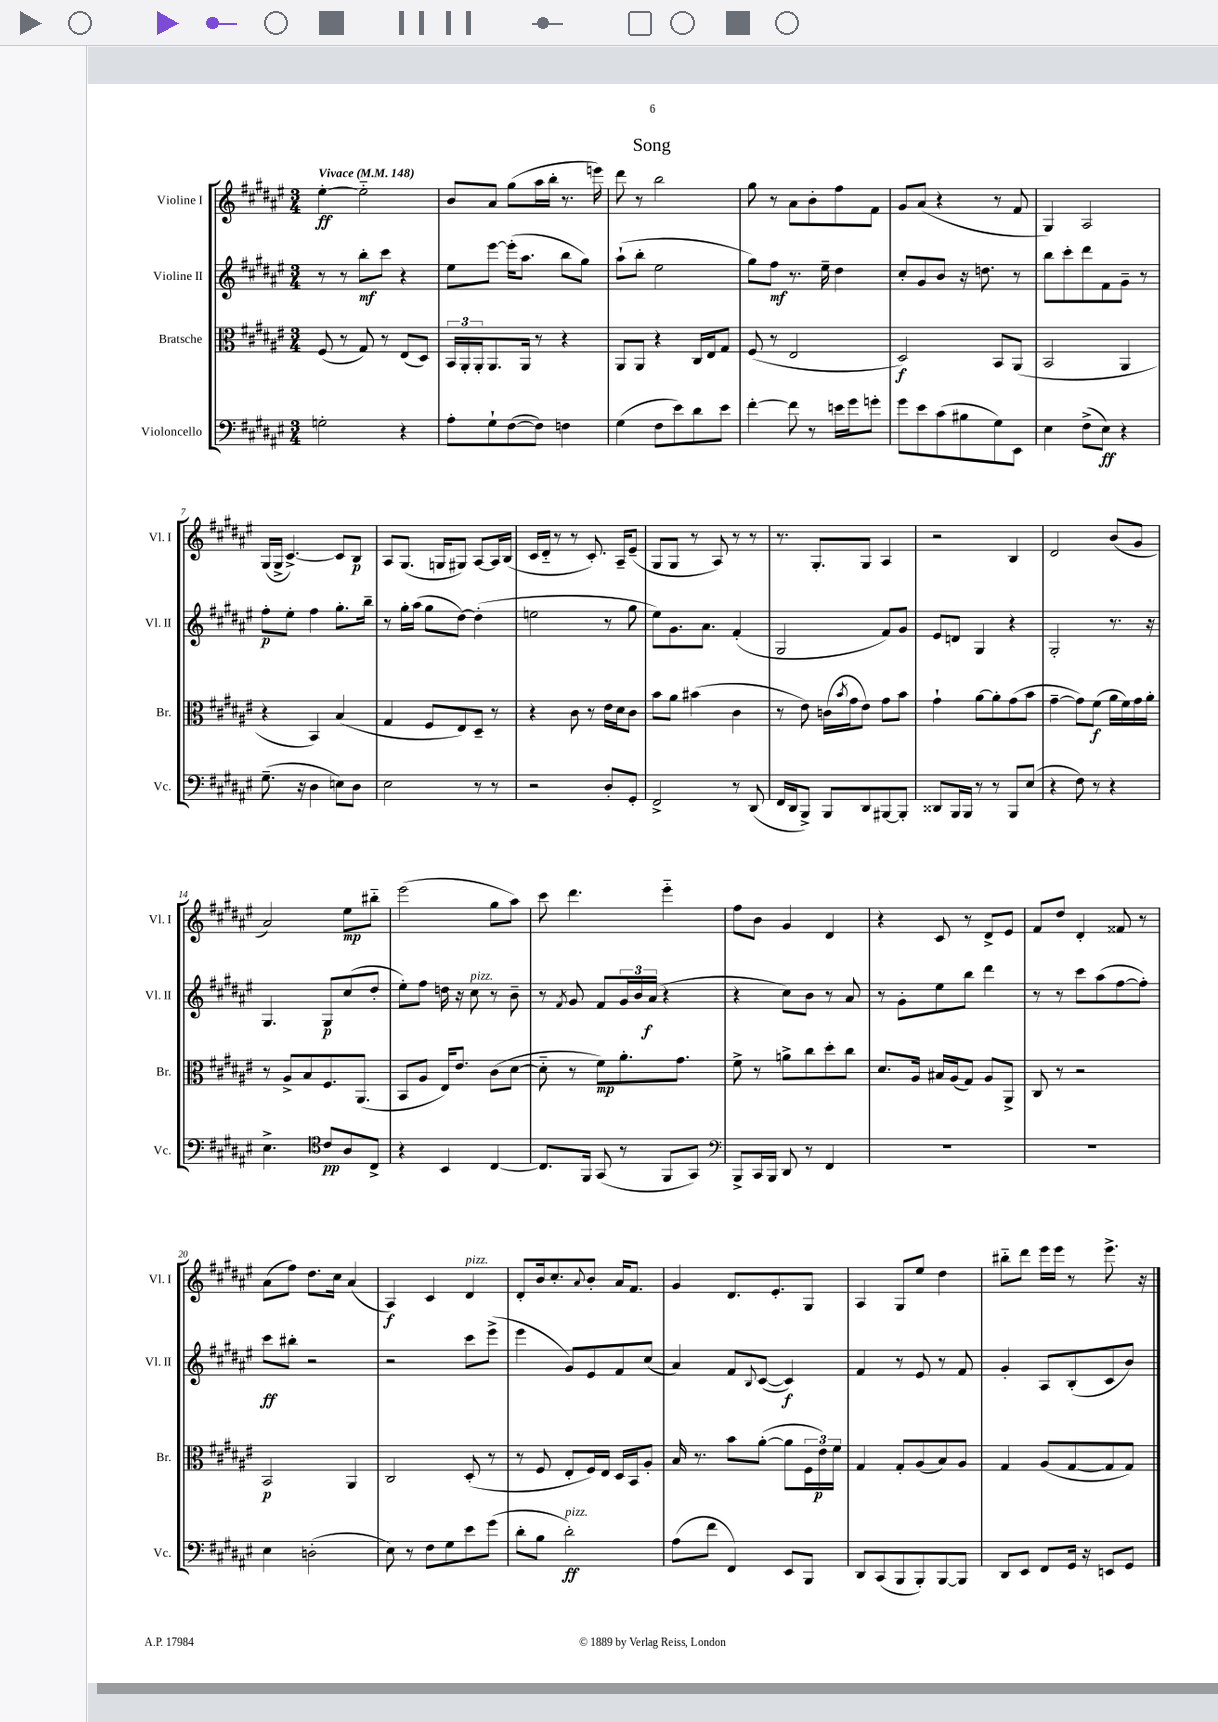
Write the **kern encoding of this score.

**kern	**dynam	**kern	**dynam	**kern	**dynam	**kern	**dynam
*part4	*part4	*part3	*part3	*part2	*part2	*part1	*part1
*staff4	*staff4	*staff3	*staff3	*staff2	*staff2	*staff1	*staff1
*I"Violoncello	*	*I"Bratsche	*	*I"Violine II	*	*I"Violine I	*
*I'Vc.	*	*I'Br.	*	*I'Vl. II	*	*I'Vl. I	*
*clefF4	*	*clefC3	*	*clefG2	*	*clefG2	*
*k[f#c#g#d#a#e#]	*	*k[f#c#g#d#a#e#]	*	*k[f#c#g#d#a#e#]	*	*k[f#c#g#d#a#e#]	*
*M3/4	*	*M3/4	*	*M3/4	*	*M3/4	*
*MM148	*	*MM148	*	*MM148	*	*MM148	*
=1	=1	=1	=1	=1	=1	=1	=1
!	!	!	!	!	!	!LO:TX:a:B:t=Vivace	!
2Gn'\	.	(8F#/	.	8r	.	[4ee#'\	ff
.	.	8r	.	8r	.	.	.
.	.	8G#/)	.	8bb'\L	mf	2ee#\]	.
.	.	8r	.	8ccc#\J	.	.	.
4r	.	(8E#/L	.	4r	.	.	.
.	.	8D#/J)	.	.	.	.	.
=2	=2	=2	=2	=2	=2	=2	=2
8A#'\L	.	24BB/LL	.	8ee#\L	.	8b/L	.
.	.	24AA#'/	.	.	.	.	.
.	.	24AA#'/J	.	.	.	.	.
8G#`\	.	8.AA#/	.	[8eee#\J	.	8a#/J	.
([8F#\	.	.	.	(16eee#'\KL]	.	(8gg#\L	.
.	.	16AA#/Jk	.	8.aa#\J	.	.	.
8F#\J])	.	8r	.	.	.	16aa#\L	.
.	.	.	.	.	.	16bb'\JJ	.
4Fn\	.	4r	.	8bb\L	.	8.r	.
.	.	.	.	8gg#\J)	.	.	.
.	.	.	.	.	.	16eeen\)	.
=3	=3	=3	=3	=3	=3	=3	=3
(4G#\	.	8AA#/L	.	(8aa#`\L	.	8ddd#\	.
.	.	8AA#/J	.	8bb'\J	.	8r	.
8F#\L	.	4r	.	2ee#\	.	2bb\	.
8e#\)	.	.	.	.	.	.	.
8d#\	.	16C#/LL	.	.	.	.	.
.	.	16E#/J	.	.	.	.	.
8e#\J	.	8G#/J	.	.	.	.	.
=4	=4	=4	=4	=4	=4	=4	=4
[4f#'\	.	(8F#/	.	8gg#\L)	.	8gg#\	.
.	.	8r	.	8ff#\J	mf	8r	.
8f#\]	.	2E#/	.	8.r	.	8a#\L	.
8r	.	.	.	.	.	8b'\	.
.	.	.	.	16ee#~\	.	.	.
16en\LL	.	.	.	4dd#\	.	8ff#\	.
16g#\J	.	.	.	.	.	.	.
8gn'\J	.	.	.	.	.	8f#\J	.
=5	=5	=5	=5	=5	=5	=5	=5
8g#\L	.	2D#/)	f	8cc#'/L	.	8g#/L	.
8e#\	.	.	.	8g#/	.	(8a#/J	.
(8c#\	.	.	.	8b/J	.	4r	.
8B#X\	.	.	.	16r	.	.	.
.	.	.	.	8.ddn\	.	.	.
8G#\)	.	8BB/L	.	.	.	8r	.
8EE#\J	.	(8AA#/J	.	8r	.	8f#/	.
=6	=6	=6	=6	=6	=6	=6	=6
4E#\	.	2BB/	.	8bb\L	.	4G#/)	.
.	.	.	.	8ccc#'\	.	.	.
(8F#^\L	.	.	.	8ddd#\	.	2A#/	.
8E#\J)	ff	.	.	8f#\	.	.	.
4r	.	4AA#/	.	8g#~\J	.	.	.
.	.	.	.	8r	.	.	.
!!LO:LB:g=z
=7	=7	=7	=7	=7	=7	=7	=7
(8.G#~\	.	4r	.	8ff#'\L	p	(16G#/LL	.
.	.	.	.	.	.	16G#^/JJ	.
.	.	.	.	8ee#'\J	.	[4.c#^/)	.
16r	.	.	.	.	.	.	.
4D#\	.	4BB/)	.	4ff#\	.	.	.
8En\L)	.	(4B/	.	8.gg#'\L	.	8c#/L]	.
8D#\J	.	.	.	.	.	8B/J	p
.	.	.	.	16bb~\Jk	.	.	.
=8	=8	=8	=8	=8	=8	=8	=8
2E#\	.	4G#/	.	8r	.	8A#/L	.
.	.	.	.	16gg#'\LL	.	(8.G#/J	.
.	.	.	.	(16aa#\JJ	.	.	.
.	.	8F#/L	.	8gg#\L	.	.	.
.	.	.	.	.	.	16Gn/KL	.
.	.	8E#/)	.	[8dd#\J)	.	8G#X/J)	.
8r	.	8D#~/J	.	(4dd#'\]	.	[8A#/L	.
8r	.	8r	.	.	.	16A#/L]	.
.	.	.	.	.	.	(16B/JJ	.
=9	=9	=9	=9	=9	=9	=9	=9
2r	.	4r	.	2een\	.	16c#/LL	.
.	.	.	.	.	.	16d#/JJ	.
.	.	.	.	.	.	8r	.
.	.	8c#\	.	.	.	8r	.
.	.	8r	.	.	.	8.c#'/)	.
8D#'/L	.	16e#\LL	.	8r	.	.	.
.	.	16d#\J	.	.	.	16A#~/KL	.
8GG#'/J	.	8c#\J	.	8gg#\	.	(8e#~/J	.
=10	=10	=10	=10	=10	=10	=10	=10
2FF#^/	.	8b\L	.	8ee#\L)	.	8G#/L	.
.	.	8a#\J	.	8.g#\	.	8G#/J	.
.	.	(4b#X\	.	.	.	8r	.
.	.	.	.	8.a#\J	.	.	.
.	.	.	.	.	.	8A#/)	.
8r	.	4c#\	.	(4f#'/	.	8r	.
(8DD#/	.	.	.	.	.	8r	.
=11	=11	=11	=11	=11	=11	=11	=11
16FF#/LL	.	8r	.	2G#/	.	8.r	.
16DD#/J	.	.	.	.	.	.	.
8BBB^/J)	.	8e#\)	.	.	.	.	.
.	.	.	.	.	.	8.G#'/L	.
8BBB/L	.	(16cn\LL	.	.	.	.	.
.	.	8qb/	.	.	.	.	.
.	.	16g#\J	.	.	.	.	.
8DD#/	.	8e#\J)	.	.	.	8G#/J	.
[8BBB#X/	.	8g#\L	.	8f#/L)	.	4A#/	.
8BBB#'/J]	.	8b\J	.	8g#/J	.	.	.
=12	=12	=12	=12	=12	=12	=12	=12
8DD##X/L	.	4g#`\	.	8e#/L	.	2r	.
16BBB/L	.	.	.	8dn/J	.	.	.
16BBB/JJ	.	.	.	.	.	.	.
8r	.	[8a#\L	.	4G#/	.	.	.
8r	.	8a#'\]	.	.	.	.	.
8BBB/L	.	(8g#\	.	4r	.	4B/	.
(8E#/J	.	8b\J	.	.	.	.	.
=13	=13	=13	=13	=13	=13	=13	=13
4r	.	[4g#~\	.	2G#'/	.	2d#/	.
8F#\)	.	8g#\L])	.	.	.	.	.
8r	.	(8f#\J	f	.	.	.	.
4r	.	16a#\LL	.	8.r	.	(8b/L	.
.	.	16f#\)	.	.	.	.	.
.	.	16g#\	.	.	.	8g#/J	.
.	.	16a#'\JJ	.	16r	.	.	.
!!LO:LB:g=z
=14	=14	=14	=14	=14	=14	=14	=14
4.E#^\	.	8r	.	4.G#/	.	2a#/)	.
.	.	8A#^/L	.	.	.	.	.
.	.	8B/	.	.	.	.	.
*clefC4	*	*	*	*	*	*	*
8c#/L	pp	8.F#/	.	8G#/L	p	.	.
8A#/	.	.	.	(8cc#/	.	8ee#\L	mp
.	.	(8.AA#/J	.	.	.	.	.
8C#^/J	.	.	.	8dd#'/J	.	8bb#X\J	.
=15	=15	=15	=15	=15	=15	=15	=15
4r	.	8BB/L	.	8ee#'\L)	.	(2eee#\	.
.	.	8A#/J	.	8ff#\J	.	.	.
4BB/	.	16E#/KL)	.	16ddn\	.	.	.
.	.	8.e#/J	.	16r	.	.	.
!	!	!	!	!LO:TX:a:i:t=pizz.	!	!	!
.	.	.	.	8cc#\	.	.	.
[4C#/	.	(8c#\L	.	8r	.	8gg#\L	.
.	.	[8d#\J	.	8b~\	.	8aa#\J)	.
=16	=16	=16	=16	=16	=16	=16	=16
8.C#/L]	.	8d#\]	.	8r	.	8ccc#\	.
.	.	.	.	8qf#/	.	.	.
.	.	8r	.	8g#/	.	4.ddd#\	.
16FF#/Jk	.	.	.	.	.	.	.
(8GG#/	.	8f#\L)	mp	8f#/L	.	.	.
8r	.	8.a#'\	.	24g#/L	.	.	.
.	.	.	.	24b/	.	.	.
.	.	.	.	(24a#/JJ	f	.	.
8FF#/L	.	.	.	4r	.	4eee#\	.
.	.	8.g#\J	.	.	.	.	.
8GG#/J)	.	.	.	.	.	.	.
=17	=17	=17	=17	=17	=17	=17	=17
*clefF4	*	*	*	*	*	*	*
8BBB^/L	.	8f#^\	.	4r	.	8ff#\L	.
16CC#/L	.	8r	.	.	.	8b\J	.
16BBB/JJ	.	.	.	.	.	.	.
8DD#/	.	8an^\L	.	8cc#\L)	.	4g#/	.
8r	.	8cc#\	.	8b\J	.	.	.
4FF#/	.	8dd#'\	.	8r	.	4d#/	.
.	.	8cc#\J	.	8a#/	.	.	.
=18	=18	=18	=18	=18	=18	=18	=18
2.r	.	8.d#/L	.	8r	.	4r	.
.	.	.	.	8g#'\L	.	.	.
.	.	16A#/Jk	.	.	.	.	.
.	.	16B#X/LL	.	8ee#\	.	8c#/	.
.	.	(16A#/J	.	.	.	.	.
.	.	8G#/J)	.	8bb\J	.	8r	.
.	.	8A#/L	.	4ddd#\	.	8d#^/L	.
.	.	8AA#^/J	.	.	.	8e#/J	.
=19	=19	=19	=19	=19	=19	=19	=19
2.r	.	8C#/	.	8r	.	8f#/L	.
.	.	8r	.	8r	.	8dd#/J	.
.	.	2r	.	8ccc#\L	.	4d#'/	.
.	.	.	.	(8aa#\	.	.	.
.	.	.	.	[8ff#\	.	8f##X/	.
.	.	.	.	8ff#'\J])	.	8r	.
!!LO:LB:g=z
=20	=20	=20	=20	=20	=20	=20	=20
4E#\	.	2BB/	p	8ccc#\L	ff	(8a#\L	.
.	.	.	.	8bb#X'\J	.	8ff#\J)	.
(2Dn'\	.	.	.	2r	.	8.dd#\L	.
.	.	.	.	.	.	16cc#\Jk	.
.	.	4AA#/	.	.	.	(4a#/	.
=21	=21	=21	=21	=21	=21	=21	=21
8E#\)	.	2C#/	.	2r	.	4A#/)	f
8r	.	.	.	.	.	.	.
8F#\L	.	.	.	.	.	4c#/	.
8G#\	.	.	.	.	.	.	.
!	!	!	!	!	!	!LO:TX:a:i:t=pizz.	!
8e#\	.	(8D#'/	.	8ccc#\L	.	4d#/	.
(8g#\J	.	8r	.	(8eee#^\J	.	.	.
=22	=22	=22	=22	=22	=22	=22	=22
8d#'\L	.	8r	.	4eee#\	.	8d#'/L	.
8B\J	.	8F#/	.	.	.	16b/k	.
.	.	.	.	.	.	8.cc#'/	.
!LO:TX:a:i:t=pizz.	!	!	!	!	!	!	!
2d#'\)	ff	8E#'/L	.	8g#/L)	.	.	.
.	.	.	.	.	.	8qqa#/	.
.	.	16F#/L)	.	8e#/	.	8b'/J	.
.	.	16E#/JJ	.	.	.	.	.
.	.	16D#/LL	.	8f#/	.	16a#/KL	.
.	.	16BB/J	.	.	.	8.f#/J	.
.	.	8A#'/J	.	(8cc#/J	.	.	.
=23	=23	=23	=23	=23	=23	=23	=23
(8A#\L	.	16B/	.	4a#/)	.	4g#/	.
.	.	8.r	.	.	.	.	.
8f#\J	.	.	.	.	.	.	.
4FF#/)	.	8b\L	.	8f#/L	.	8.d#/L	.
.	.	.	.	8qqB/	.	.	.
.	.	([8a#'\J	.	([8c#/J	.	.	.
.	.	.	.	.	.	8.e#'/	.
8EE#/L	.	8a#\L]	.	4c#/])	f	.	.
8BBB/J	.	24F#\L	.	.	.	8G#/J	.
.	.	24e#\)	p	.	.	.	.
.	.	24f#\JJ	.	.	.	.	.
=24	=24	=24	=24	=24	=24	=24	=24
8DD#/L	.	4G#/	.	4f#/	.	4A#/	.
(8CC#/	.	.	.	.	.	.	.
8BBB/	.	8G#'/L	.	8r	.	8G#/L	.
8BBB'/)	.	(8A#/	.	8e#/	.	8ee#/J	.
[8BBB/	.	8B/)	.	8r	.	4dd#\	.
8BBB/J]	.	8A#/J	.	8f#/	.	.	.
=25	=25	=25	=25	=25	=25	=25	=25
8DD#/L	.	4G#/	.	4g#'/	.	8bb#X\L	.
8EE#/J	.	.	.	.	.	8ddd#\J	.
8FF#/L	.	(8A#/L	.	8A#/L	.	16eee#\LL	.
.	.	.	.	.	.	16eee#\JJ	.
16GG#/Jk	.	[8G#/	.	(8B'/	.	8r	.
16r	.	.	.	.	.	.	.
8EEn/L	.	8G#/]	.	8c#/	.	8.eee#^\	.
8GG#/J	.	8G#/J)	.	8b/J)	.	.	.
.	.	.	.	.	.	16r	.
==	==	==	==	==	==	==	==
*-	*-	*-	*-	*-	*-	*-	*-
